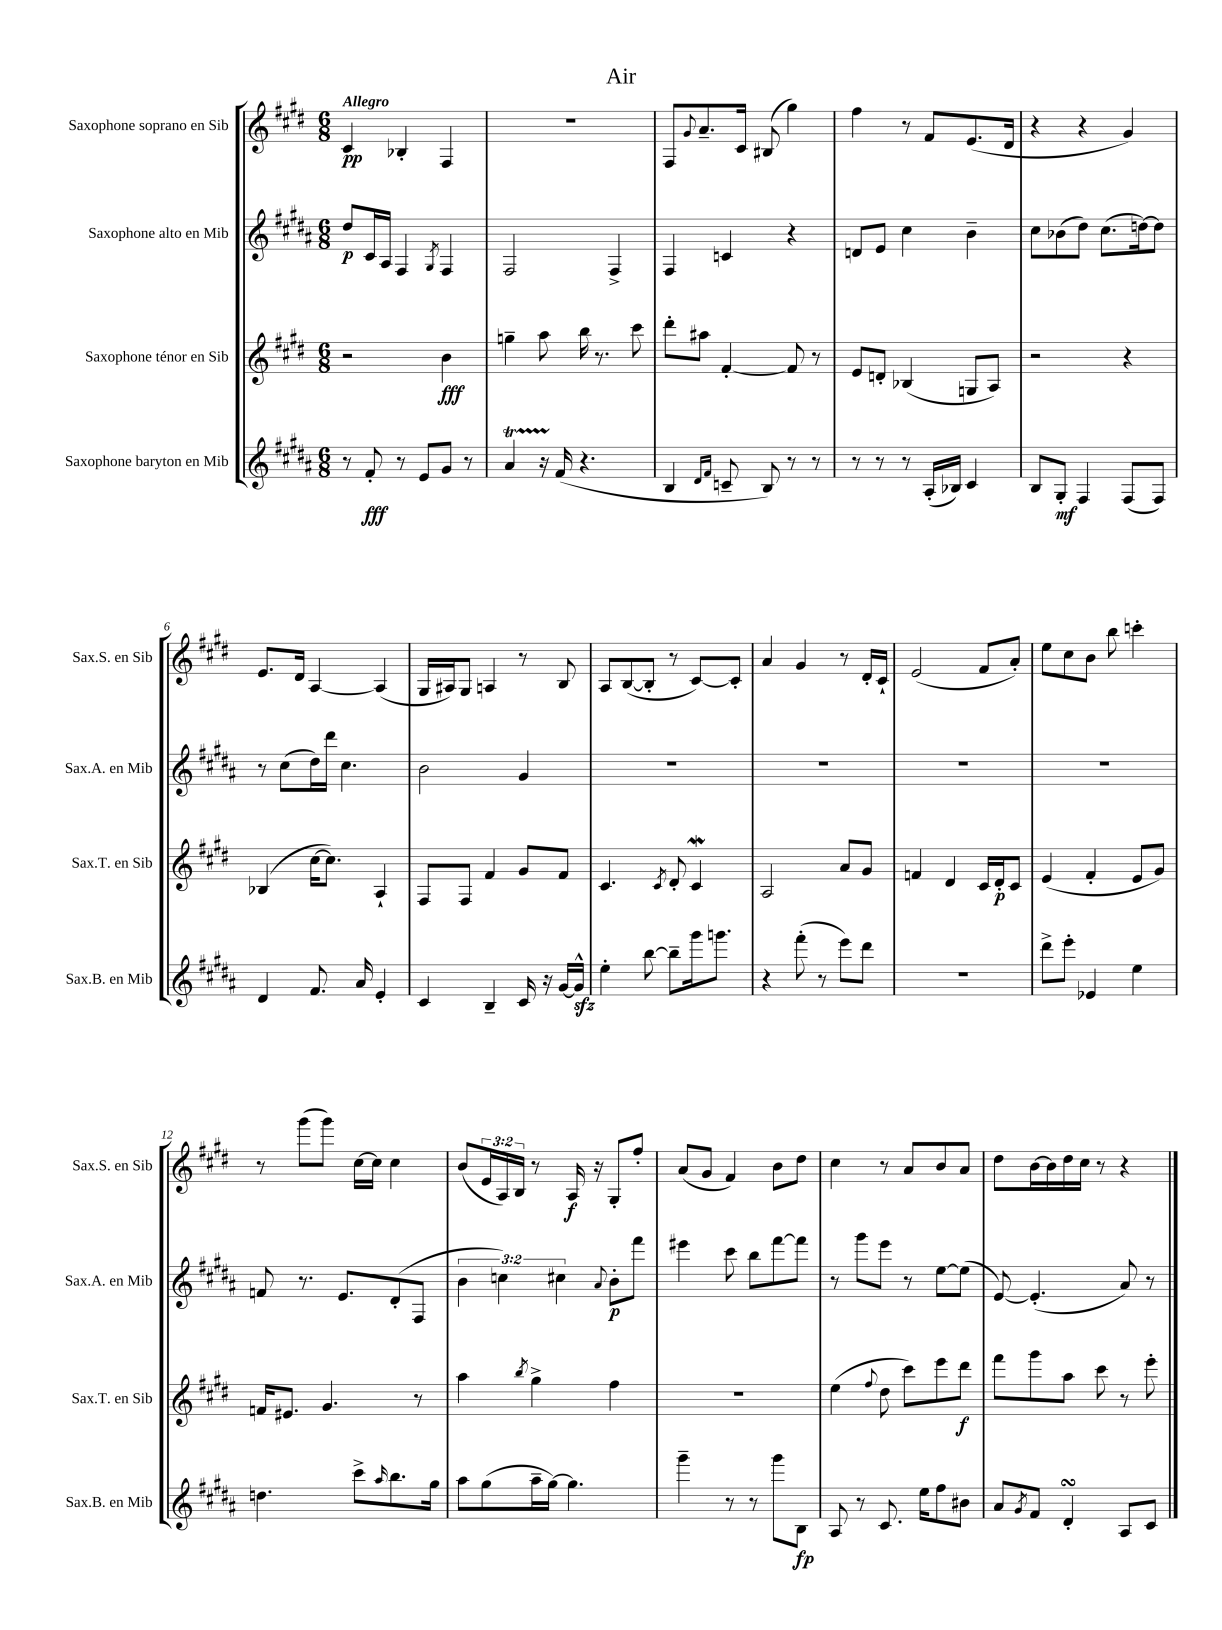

**kern	**kern	**kern	**kern
*staff4	*staff3	*staff2	*staff1
*clefG2	*clefG2	*clefG2	*clefG2
*k[f#c#g#d#a#]	*k[f#c#g#d#]	*k[f#c#g#d#a#]	*k[f#c#g#d#]
*M6/8	*M6/8	*M6/8	*M6/8
8r	2r	8dd#	4c#
8f#'	.	16c#	.
.	.	16A#	.
8r	.	4F#	4B-'
8e	.	.	.
.	.	8qG#	.
8g#	4b	4F#	4F#
8r	.	.	.
=	=	=	=
4a#	4gg~	2F#	2.r
16r	8aa	.	.
(16f#	.	.	.
4.r	16bb	.	.
.	8.r	.	.
.	.	4F#^	.
.	8ccc#	.	.
=	=	=	=
4B	8ddd#'	4F#	8F#
.	.	.	8qqg#
.	8aa#	.	8.a~
16qqd#	.	.	.
16qqf#	.	.	.
8c~	[4f#'	4c	.
.	.	.	16c#
8B)	.	.	(8B#
8r	8f#]	4r	4gg#)
8r	8r	.	.
=	=	=	=
8r	8e	8d	4ff#
8r	8d'	8e	.
8r	(4B-	4cc#	8r
(16A#'	.	.	8f#
16B-)	.	.	.
4c#	8G	4b~	(8.e
.	8A)	.	.
.	.	.	16d#
=	=	=	=
8B	2r	8cc#	4r
8G#'	.	(8b-	.
4F#	.	8dd#)	4r
.	.	(8.cc#	.
(8F#	4r	.	4g#)
.	.	[16dd)	.
8F#)	.	8dd]	.
=	=	=	=
4d#	(4B-	8r	8.e
.	.	(8cc#	.
.	.	.	16d#
8.f#	[16cc#	16dd#)	[4A
.	8.cc#])	16ddd#	.
.	.	4.cc#	.
16a#	.	.	.
4e'	4A`	.	(4A]
=	=	=	=
4c#	8F#	2b	16G#
.	.	.	16A#)
.	8F#	.	8G#
4B~	4f#	.	4A
16c#	8g#	4g#	8r
16r	.	.	.
[16g#	8f#	.	8B
16g#^^]	.	.	.
=	=	=	=
4ee'	4.c#	2.r	8A
.	.	.	([8B
[8bb	.	.	8B']
.	8qc#	.	.
8bb~]	8d#'	.	8r
16ggg#	4c#	.	[8c#)
8.ggg	.	.	.
.	.	.	8c#']
=	=	=	=
4r	2A	2.r	4a
(8fff#'	.	.	4g#
8r	.	.	.
8eee)	8a	.	8r
8ddd#	8g#	.	16d#'
.	.	.	16c#`
=	=	=	=
2.r	4f	2.r	(2e
.	4d#	.	.
.	16c#	.	8f#
.	16d#'	.	.
.	8c#	.	8a')
=	=	=	=
8ddd#^	(4e	2.r	8ee
8eee'	.	.	8cc#
4e-	4f#'	.	8b
.	.	.	8bb
4ee	8e	.	4ccc'
.	8g#)	.	.
=	=	=	=
4.dd	16f	8f	8r
.	8.e#	.	.
.	.	8.r	(8ggg#
.	4.g#	.	8ggg#)
.	.	8.e	.
8ccc#^	.	.	[16cc#
.	.	.	16cc#]
16qqaa#	.	.	.
8.bb	.	(8d#'	4cc#
.	8r	8F#	.
16gg#	.	.	.
=	=	=	=
8aa#	4aa	6b	(8b
(8gg#	.	.	24e
.	.	6cc)	24A)
.	.	.	24B
.	8qbb	.	.
16aa#~	4gg#^	.	8r
[16gg#)	.	.	.
.	.	6cc#	.
4.gg#]	.	.	16A
.	.	.	16r
.	.	8qqa#	.
.	4ff#	8b'	8G#'
.	.	8fff#	8ff#'
=	=	=	=
4ggg#~	2.r	4eee#	(8a
.	.	.	8g#
8r	.	8ccc#	4f#)
8r	.	8bb	.
8ggg#	.	[8fff#	8b
8B	.	8fff#]	8dd#
=	=	=	=
8A#	(4ee	8r	4cc#
8r	.	8ggg#	.
.	8qqff#	.	.
8.c#	8dd#	8eee	8r
.	8ccc#)	8r	8a
16ee	.	.	.
8ff#	8eee	[8ee	8b
8b#	8ddd#	(8ee]	8a
=	=	=	=
8a#	8fff#	[8e)	8dd#
8qg#	.	.	.
8f#	8ggg#	(4.e']	[16b
.	.	.	16b]
4d#'	8aa	.	16dd#
.	.	.	16cc#
.	8ccc#	.	8r
8A#	8r	8a#)	4r
8c#	8eee'	8r	.
==	==	==	==
*-	*-	*-	*-
